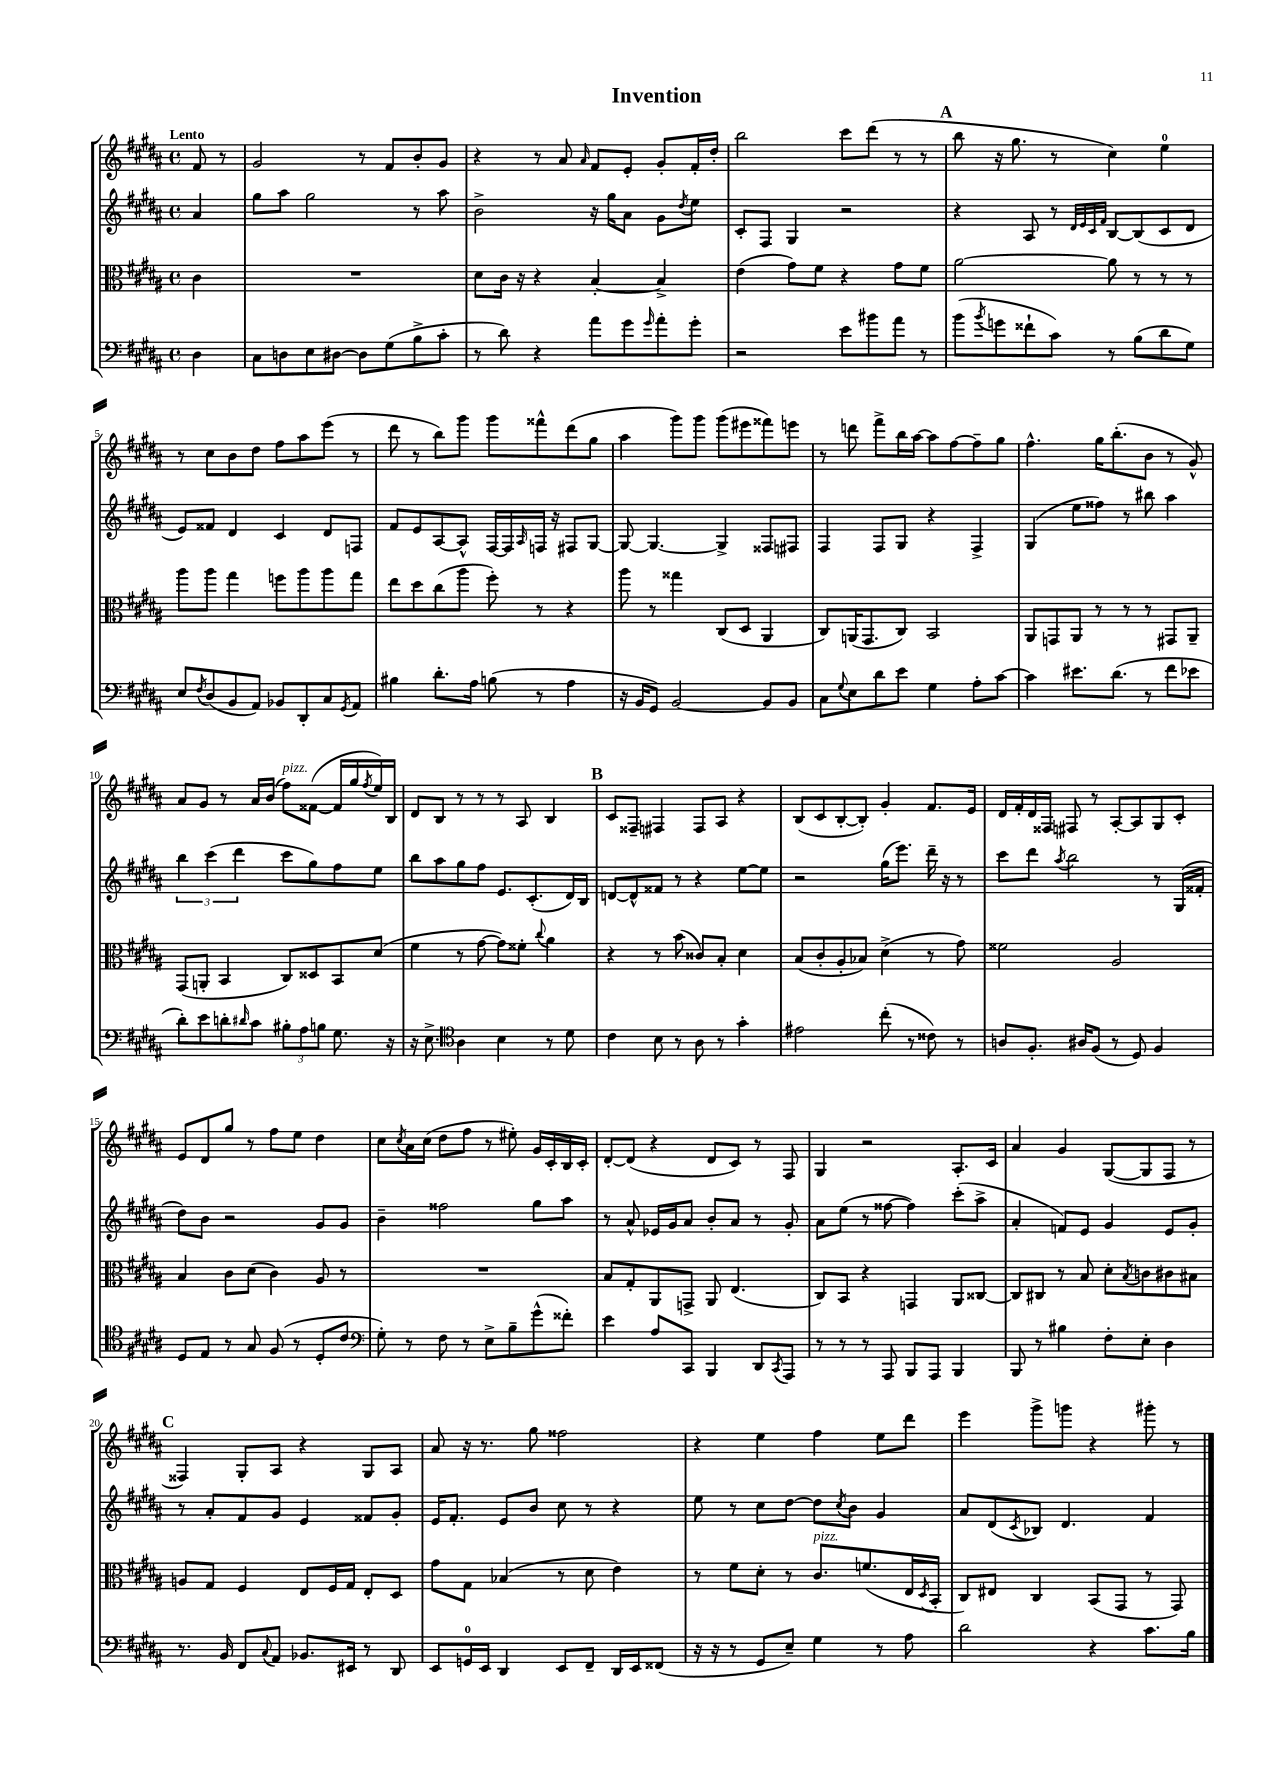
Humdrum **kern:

**kern	**kern	**kern	**kern
*part4	*part3	*part2	*part1
*staff4	*staff3	*staff2	*staff1
*clefF4	*clefC3	*clefG2	*clefG2
*k[f#c#g#d#a#]	*k[f#c#g#d#a#]	*k[f#c#g#d#a#]	*k[f#c#g#d#a#]
*M4/4	*M4/4	*M4/4	*M4/4
*met(c)	*met(c)	*met(c)	*met(c)
=	=	=	=
!	!	!	!LO:TX:a:B:t=Lento
4D#\	4c#\	4a#/	8f#/
.	.	.	8r
=1	=1	=1	=1
8C#\L	1r	8gg#\L	2g#/
8Dn\	.	8aa#\J	.
8E\	.	2gg#\	.
[8D#X\J	.	.	.
8D#\L]	.	.	8r
(8G#\	.	.	8f#/L
8B^\	.	8r	8b'/
8c#'\J	.	8aa#\	8g#/J
=2	=2	=2	=2
8r	8d#\L	2b^\	4r
8d#\)	16c#\Jk	.	.
.	16r	.	.
4r	4r	.	8r
.	.	.	8a#/
.	.	.	16qqa#/
8a#\L	[4B'/	16r	8f#/L
.	.	16gg#\KL	.
8g#\	.	8a#\J	8e'/J
16qqg#/	.	.	.
8a#'\	4B^/]	8g#\L	8g#'/L
.	.	8qdd#/	.
8g#'\J	.	8ee\J	16f#'/L
.	.	.	16dd#'/JJ
=3	=3	=3	=3
2r	(4e\	8c#'/L	2bb\
.	.	8F#/J	.
.	8g#\L)	4G#/	.
.	8f#\J	.	.
8e\L	4r	2r	8ccc#\L
8b#X\	.	.	(8ddd#\J
8a#\J	8g#\L	.	8r
8r	8f#\J	.	8r
!!LO:REH:place=s1:t=A
=4	=4	=4	=4
(8b\L	[2a#\	4r	8bb\
8qb/	.	.	.
8gn\	.	.	16r
.	.	.	8.gg#\
8f##X`\	.	8A#/	.
8c#\J)	.	8r	8r
.	.	32qqd#/LLL	.
.	.	32qqe/	.
.	.	32qqc#/	.
.	.	32qqf#/JJJ	.
8r	8a#\]	[8B/L	4cc#\)
(8B\L	8r	(8B/]	.
8d#\	8r	8c#/	4ee\
8G#\J)	8r	8d#/J	.
!!LO:LB:g=z
=5	=5	=5	=5
8E/L	8aa#\L	8e/L)	8r
8qF#/	.	.	.
(8D#/	8aa#\J	8f##X/J	8cc#\L
8BB/	4gg#\	4d#/	8b\
8AA#/J)	.	.	8dd#\J
8BB-X/L	8ffn\L	4c#/	8ff#\L
8DD#'/	8aa#\	.	8aa#\
8C#/	8aa#\	8d#/L	(8eee\J
8qGG#/	.	.	.
8AA#/J	8gg#\J	8Fn/J	8r
=6	=6	=6	=6
4B#X\	8ee\L	8f#/L	8ddd#\
.	8dd#\	8e/	8r
8.d#'\L	(8cc#\	[8A#/	8bb\L)
.	8aa#\J	8A#^^/J]	8ggg#\J
16A#\Jk	.	.	.
(8Bn\	8ff#'\)	[16F#/LL	8ggg#\L
.	.	16F#/]	.
.	.	16qqA#/	.
8r	8r	16Fn/JJ	8fff##X^^\
.	.	16r	.
4A#\	4r	8F#X/L	(8ddd#\
.	.	[8G#/J	8gg#\J
=7	=7	=7	=7
16r	8aa#\	8G#/_	4aa#\
16BB/KL	.	.	.
8GG#/J)	8r	4.G#/_	.
[2BB/	4gg##X\	.	8ggg#\L)
.	.	.	8ggg#\J
.	(8C#/L	4G#^/]	(8ggg#\L
.	8D#/J	.	8eee#X\
8BB/L]	4AA#/	8F##X/L	8fff##X\)
8BB/J	.	8F#X/J	8eeen\J
=8	=8	=8	=8
8C#\L	8C#/L)	4F#/	8r
8qqG#/	.	.	.
8E\	(16AAn/K	.	8dddn\
.	8.GG#/	.	.
8d#\	.	8F#/L	8fff#^\L
8e\J	8C#/J)	8G#/J	16bb\L
.	.	.	[16aa#\JJ
4G#\	2BB/	4r	8aa#\L]
.	.	.	[8ff#\
8A#'\L	.	4F#^/	8ff#~\]
[8c#\J	.	.	8gg#\J
=9	=9	=9	=9
4c#\]	8AA#/L	(4G#/	4.ff#^^\
.	8GGn/	.	.
8.e#X\L	8AA#/J	8ee\L	.
.	8r	8ff##X\J)	16gg#\KL
(8.d#\J	.	.	(8.bb'\
.	8r	8r	.
8r	8r	8bb#X\	8b\J
8f#\L	8GG#X/L	4aa#\	8r
8e-X\J	8AA#~/J	.	8g#^^/)
!!LO:LB:g=z
=10	=10	=10	=10
8d#'\L)	(8GG#/L	6bb\	8a#/L
8e\	8AAn'/J	.	8g#/J
.	.	(6ccc#\	.
8dn'\	4BB/	.	8r
.	.	6ddd#\	.
16qqd#X/	.	.	.
8c#\J	.	.	16a#/LL
.	.	.	(16b/JJ
!	!	!	!LO:TX:a:i:t=pizz.
12B#X'\L	8C#/L)	8ccc#\L	8ff#\L)
12A#\	.	.	.
.	8D##X/	8gg#\)	([8f##X\J
12Bn\J	.	.	.
8.G#\	8BB/	8ff#\	16f##/LL]
.	.	.	16gg#/
.	.	.	8qff#/
.	(8d#/J	8ee\J	16ee/)
16r	.	.	16B/JJ
=11	=11	=11	=11
16r	4f#\	8bb\L	8d#/L
8.E^\	.	.	.
.	.	8aa#\	8B/J
*clefC4	*	*	*
4A#\	8r	8gg#\	8r
.	[8g#\	8ff#\J	8r
4B\	8g#\L])	8.e/L	8r
.	8f##X'\J	.	8A#/
.	.	(8.c#'/	.
.	8qqcc#/	.	.
8r	4a#\	.	4B/
8d#\	.	16d#/L)	.
.	.	16B/JJ	.
!!LO:REH:place=s1:t=B
=12	=12	=12	=12
4c#\	4r	[8dn/L	8c#/L
.	.	8d^^/]	8F##X~/J
8B\	8r	8f##X/J	4F#X/
8r	(8b\	8r	.
8A#\	8c##X/L)	4r	8F#/L
8r	8B'/J	.	8A#/J
4g#'\	4d#\	[8ee\L	4r
.	.	8ee\J]	.
=13	=13	=13	=13
2e#X\	(8B/L	2r	(8B/L
.	8c#'/	.	8c#/
.	8A#'/	.	[8B'/
.	8B-X/J)	.	8B'/J])
(8cc#'\	(4d#^\	(16gg#\KL	4g#'/
.	.	8.eee\J)	.
8r	.	.	.
8c##X\)	8r	16ddd#~\	8.f#/L
.	.	16r	.
8r	8g#\)	8r	.
.	.	.	16e/Jk
=14	=14	=14	=14
8An/L	2f##X\	8ccc#\L	16d#/LL
.	.	.	16f#'/
8.F#'/J	.	8ddd#\J	16d#/
.	.	.	16F##X/JJ
.	.	8qaa#/	.
.	.	2bb\	8F#X/
16A#X/KL	.	.	.
(8F#/J	.	.	8r
8r	2A#/	.	[8A#'/L
8D#/)	.	.	8A#/]
4F#/	.	8r	8G#/
.	.	(16G#/LL	8c#'/J
.	.	16f##X'/JJ	.
!!LO:LB:g=z
=15	=15	=15	=15
8D#/L	4B/	8dd#\L)	8e/L
8E/J	.	8b\J	8d#/
8r	8c#\L	2r	8gg#/J
8G#/	(8d#\J	.	8r
(8F#/	4c#\)	.	8ff#\L
8r	.	.	8ee\J
8D#'/L	8A#/	8g#/L	4dd#\
8c#/J	8r	8g#/J	.
=16	=16	=16	=16
*clefF4	*	*	*
8G#'\)	1r	4b~\	8cc#\L
.	.	.	8qcc#/
8r	.	.	16a#\L
.	.	.	(16cc#\JJ
8F#\	.	2ff##X\	8dd#\L
8r	.	.	8ff#\J
8E^\L	.	.	8r
8B~\	.	.	8ee#X'\)
(8g#^^\	.	8gg#\L	16g#/LL
.	.	.	16c#'/
8f##X'\J)	.	8aa#\J	16B/
.	.	.	16c#'/JJ
=17	=17	=17	=17
4e\	8B/L	8r	[8d#'/L
.	8G#'/	8a#^^/	(8d#/J]
8A#/L	8AA#/	16e-X/LL	4r
.	.	16g#/J	.
8CC#/J	8GGn^/J	8a#/J	.
4BBB/	8AA#/	8b'/L	8d#/L
.	(4.E/	8a#/J	8c#/J)
8DD#/L	.	8r	8r
8qCC#/	.	.	.
8AAA#/J	.	8g#'/	8F#/
=18	=18	=18	=18
8r	8C#/L)	8a#\L	4G#/
8r	8BB/J	(8ee\J	.
8r	4r	8r	2r
8AAA#/	.	[8ff##X\	.
8BBB/L	4GGn/	4ff##\])	.
8AAA#/J	.	.	.
4BBB/	8AA#/L	(8ccc#'\L	8.A#'/L
.	[8C##X/J	8aa#^\J	.
.	.	.	16c#/Jk
=19	=19	=19	=19
8BBB/	8C##/L]	4a#'/	4a#/
8r	8C#X/J	.	.
4B#X\	8r	8fn/L)	4g#/
.	8B/	8e/J	.
8F#'\L	8d#'\L	4g#/	([8G#/L
.	8qB/	.	.
8E'\J	8cn\	.	8G#/]
4D#\	8c#X\	8e/L	8F#/J
.	8B#X\J	8g#'/J	8r
!!LO:LB:g=z
!!LO:REH:place=s1:t=C
=20	=20	=20	=20
8.r	8An/L	8r	4F##X/)
.	8G#/J	8a#'/L	.
16BB/	.	.	.
8FF#/L	4F#/	8f#/	8G#'/L
8qqC#/	.	.	.
8AA#/J	.	8g#/J	8A#/J
8.BB-X/L	8E/L	4e/	4r
.	16F#/L	.	.
16EE#X/Jk	16G#/JJ	.	.
8r	8E'/L	8f##X/L	8G#/L
8DD#/	8D#/J	8g#'/J	8A#/J
=21	=21	=21	=21
8EE/L	8g#\L	16e/KL	8a#/
.	.	8.f#'/J	.
16GGn/L	8G#\J	.	16r
16EE/JJ	.	.	8.r
4DD#/	(4B-X/	8e/L	.
.	.	8b/J	8gg#\
8EE/L	8r	8cc#\	2ff##X\
8FF#~/J	8d#\	8r	.
16DD#/LL	4e\)	4r	.
16EE/J	.	.	.
(8FF##X/J	.	.	.
=22	=22	=22	=22
16r	8r	8ee\	4r
16r	.	.	.
8r	8f#\L	8r	.
8GG#/L	8d#'\J	8cc#\L	4ee\
8E~/J)	8r	[8dd#\J	.
!	!LO:TX:a:i:t=pizz.	!	!
4G#\	8.c#/L	8dd#\L]	4ff#\
.	.	8qcc#/	.
.	.	8b\J	.
.	(8.fn/	.	.
8r	.	4g#/	8ee\L
8A#\	16E/L	.	8ddd#\J
.	8qD#/	.	.
.	16BB'/JJ	.	.
=23	=23	=23	=23
2d#\	8C#/L)	8a#/L	4eee\
.	8E#X/J	(8d#/	.
.	.	8qc#/	.
.	4C#/	8B-X/J)	8ggg#^\L
.	.	4.d#/	8gggn\J
4r	(8BB/L	.	4r
.	8GG#/J	.	.
8.c#\L	8r	4f#/	8ggg#X'\
.	8GG#/)	.	8r
16B\Jk	.	.	.
==	==	==	==
*-	*-	*-	*-
